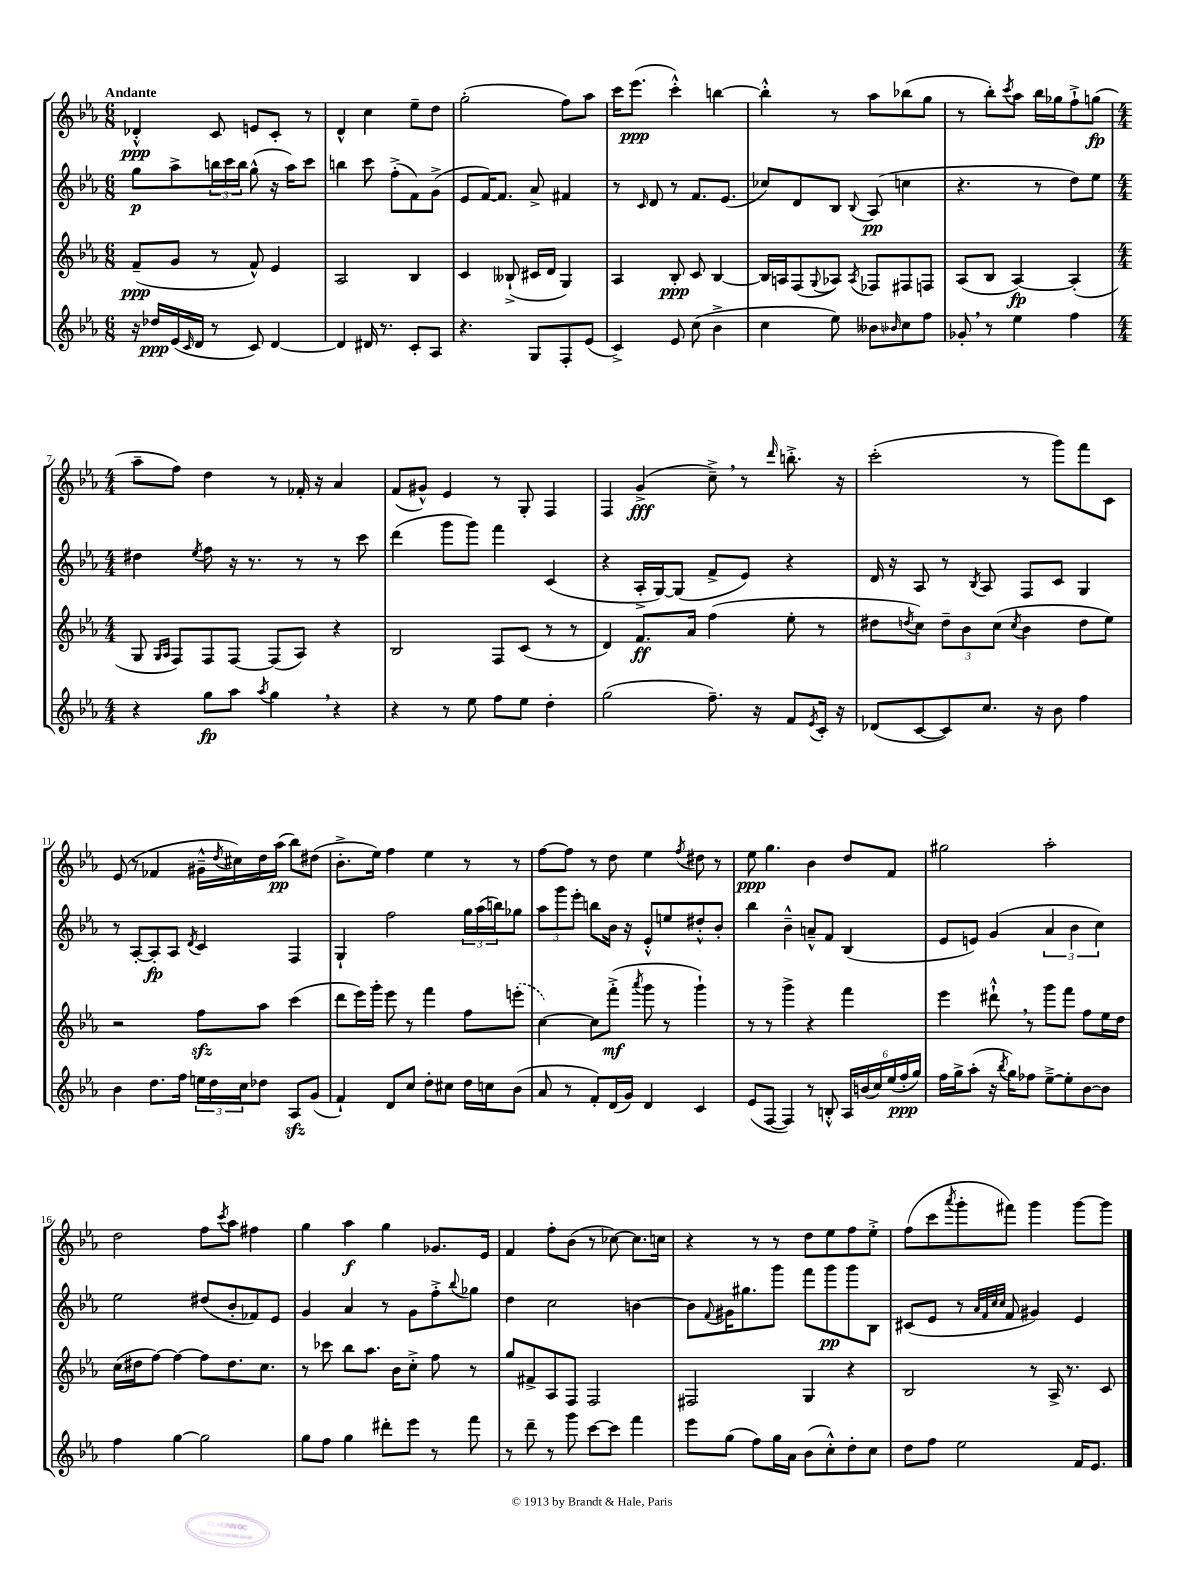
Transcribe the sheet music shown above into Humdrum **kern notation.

**kern	**kern	**kern	**kern
*staff4	*staff3	*staff2	*staff1
*clefG2	*clefG2	*clefG2	*clefG2
*k[b-e-a-]	*k[b-e-a-]	*k[b-e-a-]	*k[b-e-a-]
*M6/8	*M6/8	*M6/8	*M6/8
16r	(8f~/L	8gg\L	4d-'^^/
16dd-/LL	.	.	.
(16e-/	8g/J	8aa-^\	.
16qqc/	.	.	.
16d/JJ	.	.	.
8r	8r	24bb\L	8c/
.	.	24ccc\	.
.	.	24bb\JJ	.
8c/)	8f^^/)	(8gg^^\	8e/L
[4d/	4e-/	16r	8c'/J
.	.	16aa-\LK)	.
.	.	8ccc\J	8r
=	=	=	=
4d/]	2A-/	4bb\	4d^^/
16d#/	.	8ccc\	4cc\
8.r	.	.	.
.	.	(8ff'^\L	.
8c'/L	4B-/	8f\)	8ee-~\L
8A-/J	.	(8g^\J	8dd\J
=	=	=	=
4.r	4c/	8e-/L	(2gg'\
.	.	[16f/K)	.
.	.	8.f/]J	.
.	(8B--`^/	.	.
8G/L	16c#/LL	8a-^/	.
.	16d/JJ	.	.
8F'/	4G/)	4f#/	8ff\L)
(8e-/J	.	.	8aa-\J
=	=	=	=
4c^/)	4A-/	8r	16ccc\LK
.	.	.	(8.eee-\J
.	.	16qqc/	.
.	.	8d/	.
8e-/	8B-'/	8r	4ccc'^^\)
(8cc\	8c/	8.f/L	.
4b-^\	[4B-/	.	[4bb\
.	.	(8.e-/J	.
=	=	=	=
4cc\	16B-/]LL	8cc-/L)	4bb'^^\]
.	16A/J	.	.
.	(8F/	8d/	.
.	8qqG/	.	.
8ee-\)	8A-/J)	8B-/J	8r
.	8qA-/	8qqB-/	.
8b--\L	8F-/L	(8A-/	8aa-\L
16qqb-/	.	.	.
8cc\	8F#/	4cc\	(8bb-\
8ff\J	8F/J	.	8gg\J
=	=	=	=
8g-'/	(8A-/L	4.r	8r
8r	8B-/J	.	8bb-'\L)
.	.	.	8qccc/
4ee-\	[4A-/)	.	8aa-\J
.	.	8r	16bb-\LL
.	.	.	16gg-\J
4ff\	(4A-'/]	8dd\L)	8ff`^\
.	.	8ee-\J	(8gg\J
=	=	=	=
*M4/4	*M4/4	*M4/4	*M4/4
4r	8G/	4dd#\	8aa-~\L
.	16qqG/LL	.	.
.	16qqA-/JJ	.	.
.	8F/L)	.	8ff\J)
.	.	8qee-/	.
8gg\L	8F/	8ff\	4dd\
8aa-\J	[8F/J	16r	.
.	.	8.r	.
8qaa-/	.	.	.
4gg\	(8F/]L	.	8r
.	8A-/J)	8r	16f-'/
.	.	.	16r
4r	4r	8r	4a-/
.	.	8ccc\	.
=	=	=	=
4r	2B-/	(4ddd\	(8f/L
.	.	.	8g#^^/J)
8r	.	8ggg\L	4e-/
8ee-\	.	8ggg\J)	.
8ff\L	8F/L	4fff\	8r
8ee-\J	(8c/J	.	8G'/
4dd'\	8r	(4c/	4F/
.	8r	.	.
=	=	=	=
(2gg\	4d/)	4r	4F/
.	8.f/L	16A-'^/LL	(4g^/
.	.	[16G/J)	.
.	.	(8G/]J	.
.	16a-/Jk	.	.
8.ff~\)	(4ff\	8f^/L	8cc~^\)
.	.	8e-/J)	8r
16r	.	.	.
.	.	.	16qqddd/
8f/L	8ee-'\	4r	8.bb'^\
8qe-/	.	.	.
16c'/Jk	8r	.	.
16r	.	.	16r
=	=	=	=
(8d-/L	8dd#\L	16d/	(2ccc'\
.	.	16r	.
.	8qdd/	.	.
[8c/	8cc\J)	8A-/	.
8c/])	12dd~\L	8r	.
.	12b-\	.	.
.	.	8qB-/	.
8.cc/J	.	8A-/	.
.	(12cc\J	.	.
.	8qcc/	.	.
.	4b-\	8F/L	8r
16r	.	.	.
8b-\	.	8c/J	8ggg\L)
4ff\	8dd\L	4G/	8fff\
.	8ee-\J)	.	8c\J
=	=	=	=
4b-\	2r	8r	(8e-/
.	.	[8A-'/L	8r
8.dd\L	.	8A-'/]	4f-/
.	.	8A-/J	.
16ff\Jk	.	.	.
.	.	8qd/	.
24ee\LL	8ff\L	4c/	16g#~^^\LL
24dd\	.	.	.
.	.	.	8qdd/
.	.	.	16cc#\)
24cc\J	.	.	.
8dd-\J	8aa-\J	.	16dd\
.	.	.	(16aa-\JJ
8A-/L	(4ccc\	4F/	8bb-\L)
(8g/J	.	.	(8dd#\J
=	=	=	=
4f`/)	8ddd\L	4G`/	8.b-'^\L
.	16eee-\L)	.	.
.	16ggg'\JJ	.	16ee-\Jk)
8d/L	8eee-\	2ff\	4ff\
8cc/J	8r	.	.
8dd'\L	4fff\	.	4ee-\
8cc#\J	.	.	.
16dd\LL	8ff\L	24gg\LL	8r
.	.	(24aa-\	.
16cc\J	.	.	.
.	.	24bb\J)	.
(8b-\J	(8eee'\J	8gg-\J	8r
=	=	=	=
8a-/	[4cc\)	12aa-\L	[8ff\L
.	.	12ggg\	.
8r	.	.	8ff\]J
.	.	12eee-'\J	.
8f'/L)	8cc\]L	8bb\L	8r
(16d/L	(8fff'^\J	16b-\Jk	8dd\
16g/JJ)	.	16r	.
.	8qaaa-/	.	.
4d/	8ggg\	8e-'^^/L	4ee-\
.	8r	8ee/	.
.	.	.	8qff/
4c/	4ggg`\)	8dd#'^^/	8dd#\
.	.	8b-'/J	8r
=	=	=	=
(8e-/L	8r	4bb-\	8ee-\
[8F/J	8r	.	4.gg\
4F/])	4ggg^\	4b-~^^\	.
8r	4r	8a~^^/L	4b-\
8B'^^/	.	8f/J	.
24A-/LL	4fff\	(4B-/	8dd/L
(24b/	.	.	.
24cc/)	.	.	.
(24ee-/	.	.	8f/J
24ff'/	.	.	.
24gg/JJ)	.	.	.
=	=	=	=
16ff\LL	4eee-\	8e-/L	2gg#\
16gg^\J	.	.	.
(8aa-'\J	.	8e/J)	.
16r	8ddd#`^^\	(4g/	.
8qbb-/	.	.	.
16gg\LK)	.	.	.
8ff-\J	8r	.	.
[8ee-~^\L	8ggg\L	6a-/	2aa-'\
8ee-'\]	8fff\J	.	.
.	.	6b-\	.
[8b-\	8ff\L	.	.
.	.	6cc\)	.
8b-\]J	16ee-\L	.	.
.	16dd\JJ	.	.
=	=	=	=
4ff\	(16cc\LL	2ee-\	2dd\
.	16dd#\J	.	.
.	[8ff\J)	.	.
[4gg\	4ff\_	.	.
2gg\]	8ff\]L	(8dd#/L	8ff\L
.	.	.	8qccc/
.	8.dd#\	8b-'/	8aa-\J
.	.	8f-/)	4ff#\
.	8.cc\J	.	.
.	.	8e-/J	.
=	=	=	=
8gg\L	8r	4g/	4gg\
8ff\J	8ccc-\	.	.
4gg\	8bb-\L	4a-/	4aa-\
.	8.aa-\J	.	.
8ddd#'\L	.	8r	4gg\
.	16b-\LK	.	.
8eee-\J	8cc'^\J	8g\L	.
8r	8ff\	8ff'^\	8.g-/L
.	.	8qqbb-/	.
8fff\	8r	8gg-\J	.
.	.	.	16e-/Jk
=	=	=	=
8r	8gg/L	4dd\	4f/
8ddd~\	8f#^/	.	.
8r	8A-/	2cc\	8ff'\L
8ggg\	8F/J	.	(8b-\J
[8ccc\L	2F/	.	8r
8ccc\]J	.	.	[8cc-\)
4fff\	.	[4b\	8.cc-\]L
.	.	.	16cc\Jk
=	=	=	=
8eee-\L	2F#/	8b\]L	4r
.	.	8qqf/	.
(8gg\J	.	16g#\K	.
.	.	8.gg#\	.
8ff\L)	.	.	8r
16gg\L	.	8ggg\J	8r
16a-\JJ	.	.	.
(8b-\L	4G/	8fff\L	8dd\L
8cc'^^\)	.	8ggg\	8ee-\
8dd'\	4r	8ggg\	8ff\
8cc\J	.	8B-\J	8ee-'^\J
=	=	=	=
8dd\L	2B-/	(8c#/L	(8ff\L
8ff\J	.	8e-/J	8ccc\
.	.	.	8qaaa-/
2ee-\	.	8r	8ggg'\
.	.	32qqa-/LLL	.
.	.	32qqf/	.
.	.	32qqcc/	.
.	.	32qqcc/JJJ	.
.	.	8f/	8fff#\J)
.	8r	4g#/)	4ggg\
.	16A-^/	.	.
.	8.r	.	.
16f/LK	.	4e-/	[8ggg\L
8.e-/J	.	.	.
.	8c/	.	8ggg\]J
==	==	==	==
*-	*-	*-	*-
